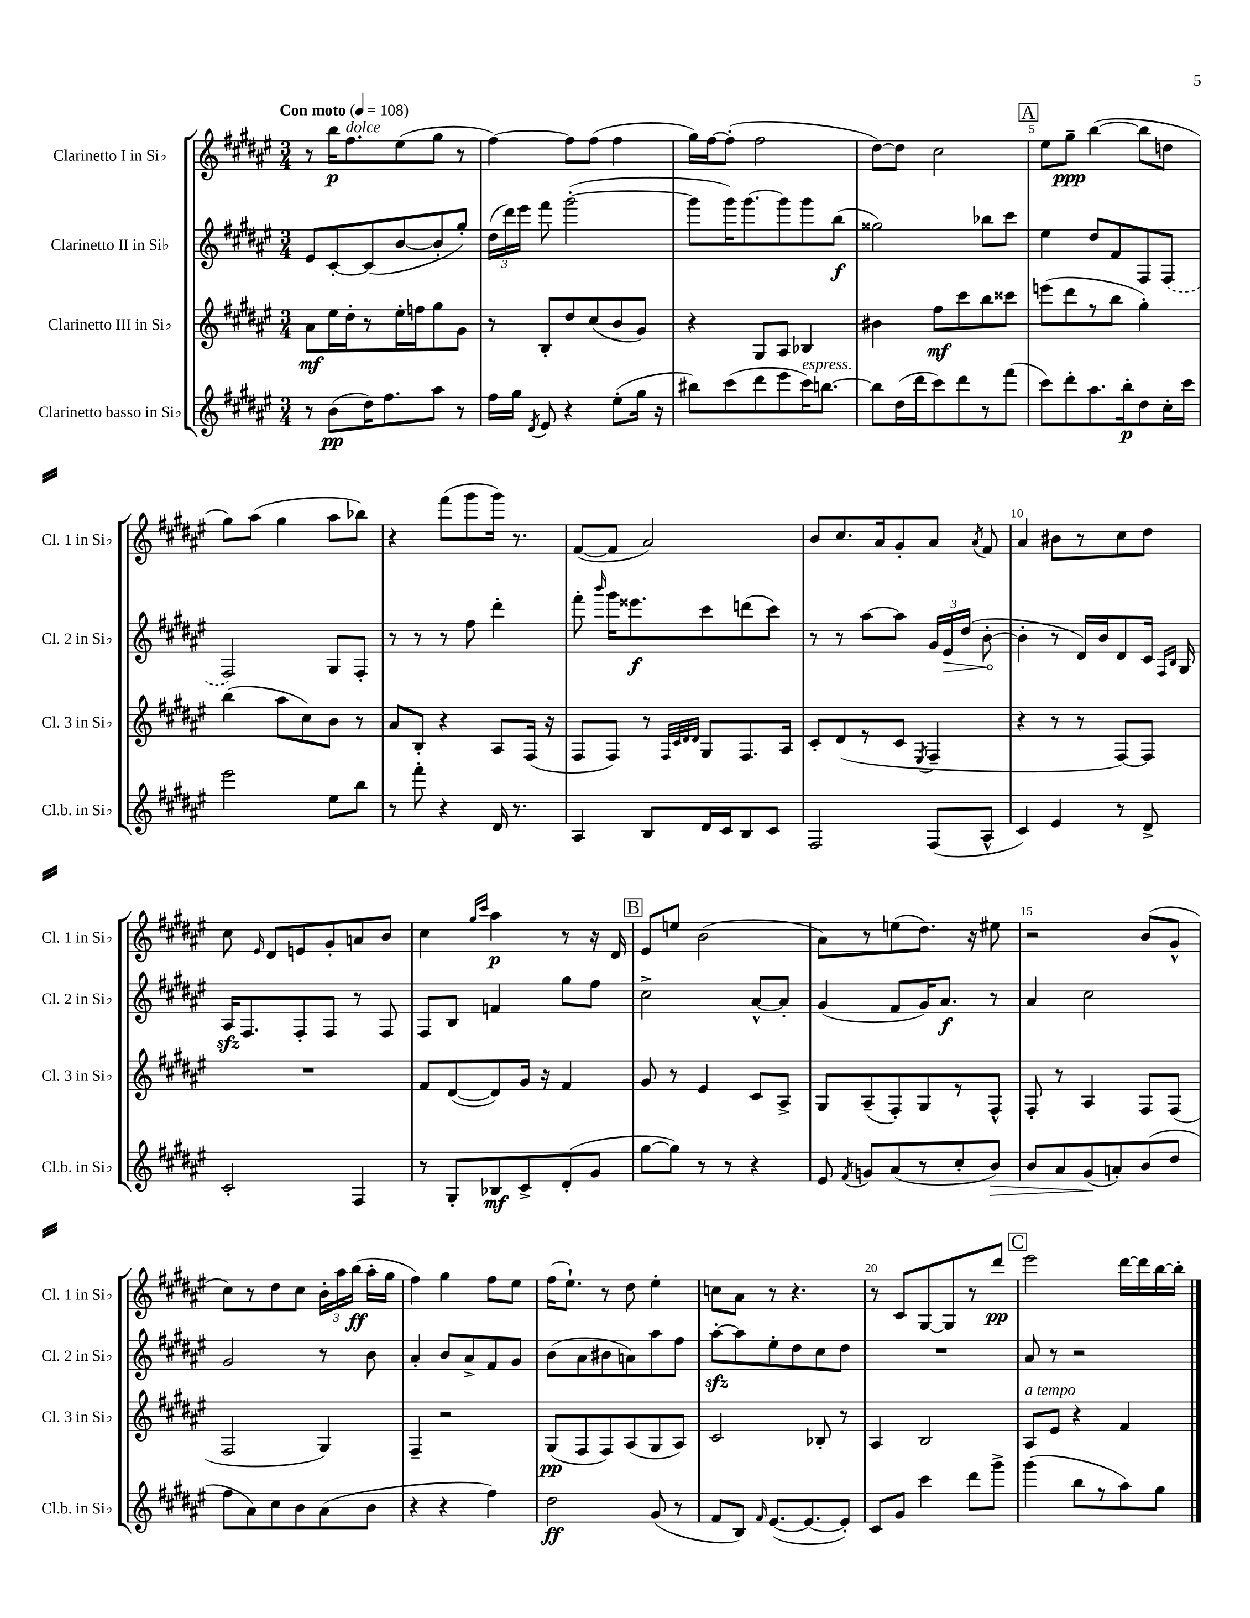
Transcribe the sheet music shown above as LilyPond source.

<<
\new StaffGroup <<
\new Staff = "s0" \with { instrumentName = "Clarinetto I in Sib" shortInstrumentName = "Cl. 1 in Sib" } {
    \clef treble \key fis \major \numericTimeSignature \time 3/4 \tempo "Con moto" 4 = 108
    \autoBeamOff r8 b''16[\p fis''8.^\markup { \italic "dolce" } eis''8( gis''8] r8 |
    fis''4~) fis''8[ fis''8]( fis''4 |
    gis''16[) fis''16~ fis''8]-.( fis''2 |
    dis''8[~) dis''8] cis''2 |
    \mark \markup { \box "A" } eis''8[ gis''8]--\ppp b''4~( b''8[ d''8] |
    gis''8[) ais''8]( gis''4 ais''8[ bes''8]) |
    r4 fis'''8[( gis'''8 gis'''16]) r8. |
    fis'8[~( fis'8] ais'2) |
    b'8[ cis''8. ais'16 gis'8-. ais'8] \acciaccatura { ais'8 } fis'8 |
    ais'4 bis'8[ r8 cis''8 dis''8] |
    cis''8 \grace { eis'16 } dis'8[ e'8 gis'8-. a'8 b'8] |
    cis''4 \grace { gis''16[ cis'''16] } ais''4\p r8 r16 dis'16 |
    \mark \markup { \box "B" } eis'8[ e''8] b'2( |
    ais'8[) r8 e''8( dis''8.]) r16 eis''8 |
    r2 b'8[( gis'8]-^ |
    cis''8[) r8 dis''8 cis''8] \tuplet 3/2 { b'16[-. ais''16 b''16]\ff( } ais''16[-. gis''16] |
    fis''4) gis''4 fis''8[ eis''8] |
    fis''16[( eis''8.]-!) r8 dis''8 eis''4-. |
    c''8[ ais'8] r8 r4. |
    r8 cis'8[ gis8~ gis8 r8 dis'''8]\pp |
    \mark \markup { \box "C" } eis'''2 dis'''16[~ dis'''16 b''16~ b''16]-. \bar "|." |
}
\new Staff = "s1" \with { instrumentName = "Clarinetto II in Sib" shortInstrumentName = "Cl. 2 in Sib" } {
    \clef treble \key fis \major \numericTimeSignature \time 3/4
    \autoBeamOff eis'8[ cis'8~-. cis'8( b'8~ b'8-. gis''8]-.) |
    \tuplet 3/2 { dis''16[( dis'''16) eis'''16] } fis'''8 gis'''2~-.( |
    gis'''8[ gis'''16) gis'''8.~ gis'''8 gis'''8 b''8]\f( |
    gisis''2) bes''8[ cis'''8] |
    \mark \markup { \box "A" } eis''4 dis''8[ fis'8 fis8 \once \slurDashed fis8]( |
    fis2) gis8[ fis8]-. |
    r8 r8 r8 fis''8 dis'''4-. |
    fis'''8-. \grace { b'''16 } gis'''16[ eisis'''8.\f cis'''8 d'''8( cis'''8]) |
    r8 r8 ais''8[~ ais''8] \tuplet 3/2 { gis'16[ \once \override Hairpin.circled-tip = ##t eis'16\> dis''16]( } b'8~-.\! |
    b'4-. r8 dis'16[) b'16 dis'8 cis'16] \grace { fis16[ b16] } gis16 |
    ais16[\sfz fis8. fis8-. fis8] r8 fis8 |
    fis8[ b8] f'4 gis''8[ fis''8] |
    \mark \markup { \box "B" } cis''2-> ais'8[~-^ ais'8]-. |
    gis'4( fis'8[ gis'16) ais'8.]\f r8 |
    ais'4 cis''2 |
    gis'2 r8 b'8 |
    ais'4-. b'8[ ais'8-> fis'8 gis'8] |
    b'8[( ais'8 bis'8 a'8) ais''8 fis''8] |
    ais''8[~-.\sfz ais''8 eis''8-. dis''8 cis''8 dis''8] |
    R2. |
    \mark \markup { \box "C" } ais'8 r8 r2 \bar "|." |
}
\new Staff = "s2" \with { instrumentName = "Clarinetto III in Sib" shortInstrumentName = "Cl. 3 in Sib" } {
    \clef treble \key fis \major \numericTimeSignature \time 3/4
    \autoBeamOff ais'8[\mf eis''16 dis''16-. r8 eis''16-. f''16 gis''8 gis'8] |
    r8 b8[-. dis''8 cis''8( b'8 gis'8]) |
    r4 gis8[ ais8] bes4 |
    bis'4 fis''8[\mf cis'''8 b''8 cisis'''8] |
    \mark \markup { \box "A" } e'''8[( dis'''8 r8 b''8] gis''4-.) |
    b''4( ais''8[ cis''8) b'8] r8 |
    ais'8[ b8]-. r4 ais8[ fis16]( r16 |
    fis8[ fis8]) r8 \grace { fis32[ cis'32 dis'32 dis'32] } gis8[ fis8. ais16] |
    cis'8[-. dis'8( r8 cis'8] \acciaccatura { eis8 } fis4-- |
    r4 r8 r8 fis8[~) fis8] |
    R2. |
    fis'8[ dis'8~( dis'8) gis'16] r16 fis'4 |
    \mark \markup { \box "B" } gis'8 r8 eis'4 cis'8[ ais8]-> |
    gis8[ ais8--( fis8-.) gis8 r8 fis8]-^ |
    fis8-. r8 ais4 fis8[ fis8]( |
    fis2 gis4) |
    fis4-- r2 |
    gis8[\pp( fis8 fis8) ais8( gis8 ais8]) |
    cis'2 bes8-. r8 |
    ais4 b2 |
    \mark \markup { \box "C" } ais8[^\markup { \italic "a tempo" } eis'8] r4 fis'4 \bar "|." |
}
\new Staff = "s3" \with { instrumentName = "Clarinetto basso in Sib" shortInstrumentName = "Cl.b. in Sib" } {
    \clef treble \key fis \major \numericTimeSignature \time 3/4
    \autoBeamOff r8 b'8[\pp( dis''16) fis''8. ais''8] r8 |
    fis''16[ gis''16] \acciaccatura { dis'8 } eis'8 r4 eis''8[-.( gis''16] r16 |
    bis''8[) cis'''8( dis'''8 eis'''8 cis'''16^\markup { \italic "espress." }) b''8.]~ |
    b''8[ dis''16( dis'''16 cis'''8) dis'''8 r8 fis'''8]( |
    \mark \markup { \box "A" } cis'''8[) dis'''8-. ais''8. b''16-.\p dis''8 cis''16-. cis'''16] |
    eis'''2 eis''8[ b''8] |
    r8 fis'''8-. r4 dis'16 r8. |
    ais4 b8[ dis'16 cis'16 b8 cis'8] |
    fis2 fis8[( ais8]-^ |
    cis'4) eis'4 r8 dis'8-> |
    cis'2-. fis4 |
    r8 gis8[-. bes8\mf cis'8-> dis'8-.( gis'8] |
    \mark \markup { \box "B" } gis''8[~ gis''8]) r8 r8 r4 |
    eis'8 \acciaccatura { fis'8 } g'8[ ais'8( r8 cis''8-. b'8]\>) |
    b'8[ ais'8 gis'8\!( a'8-.) b'8( dis''8] |
    fis''8[ ais'8) cis''8 b'8 ais'8( b'8] |
    r4 r4 fis''4) |
    dis''2\ff gis'8( r8 |
    fis'8[ b8]) \grace { fis'16 } eis'8.[~( eis'8.~ eis'8]-.) |
    cis'8[ gis'8] cis'''4 dis'''8[ gis'''8]-> |
    \mark \markup { \box "C" } gis'''4( b''8[ r8 ais''8) gis''8] \bar "|." |
}
>>
>>
\layout { \context { \Score \override BarNumber.break-visibility = ##(#f #t #t) barNumberVisibility = #(every-nth-bar-number-visible 5) } }
